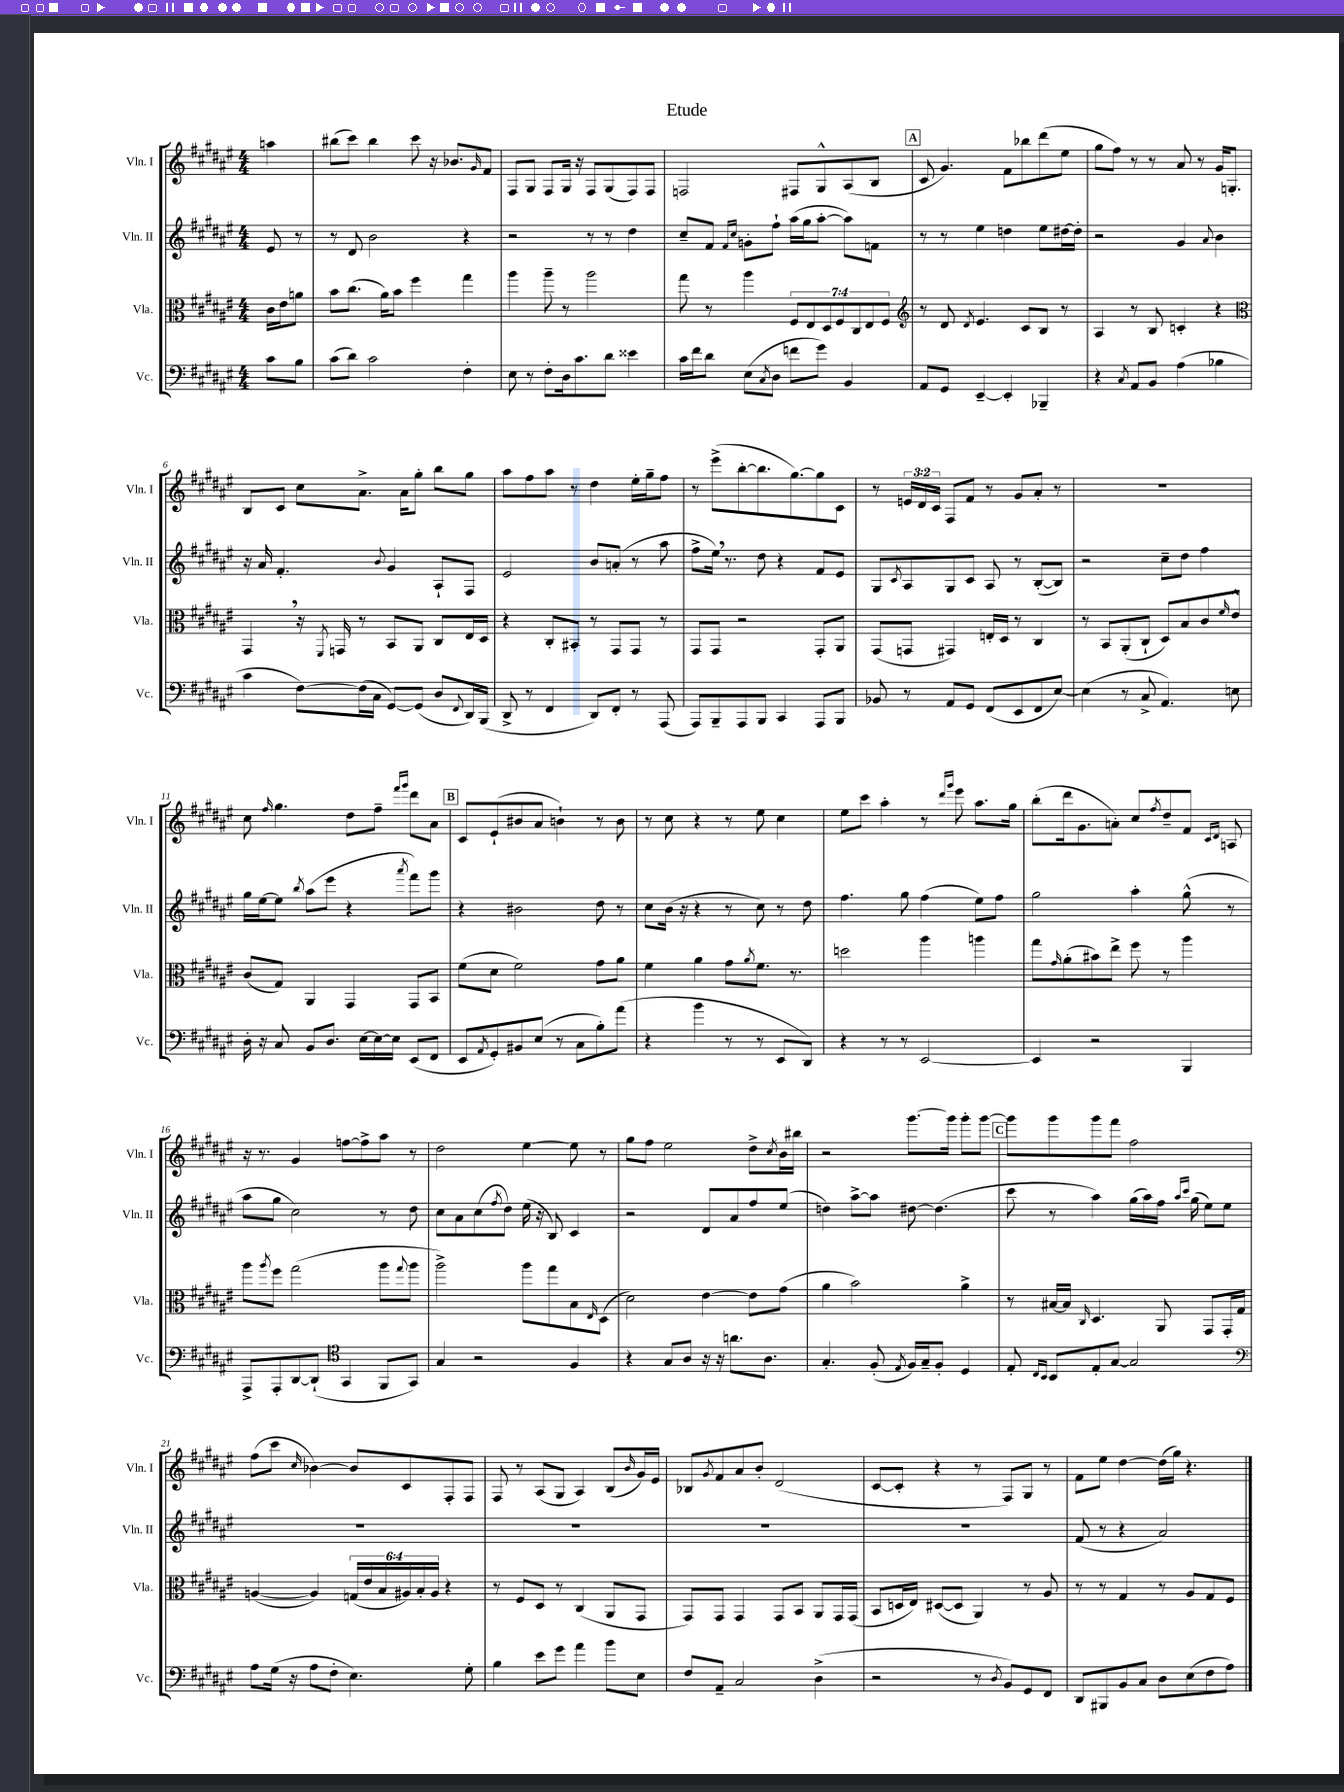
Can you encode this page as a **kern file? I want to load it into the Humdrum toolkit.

**kern	**kern	**kern	**kern
*part4	*part3	*part2	*part1
*staff4	*staff3	*staff2	*staff1
*I"Vc.	*I"Vla.	*I"Vln. II	*I"Vln. I
*I'Vc.	*I'Vla.	*I'Vln. II	*I'Vln. I
*clefF4	*clefC3	*clefG2	*clefG2
*k[f#c#g#d#a#e#]	*k[f#c#g#d#a#e#]	*k[f#c#g#d#a#e#]	*k[f#c#g#d#a#e#]
*M4/4	*M4/4	*M4/4	*M4/4
=	=	=	=
8c#\L	16c#\LL	8e#/	4aan\
.	16e#\J	.	.
8B\J	8an\J	8r	.
=1	=1	=1	=1
(8c#\L	8b\L	8r	(8bb#X\L
8d#\J)	(8.cc#\J	8d#/	8ccc#\J)
2c#\	.	2b\	4bb#\
.	16a#\KL)	.	.
.	8b\J	.	.
.	4ff#\	.	8ccc#\
.	.	.	16r
.	.	.	8.b-X/L
4F#'\	4gg#\	4r	.
.	.	.	16qqg#/
.	.	.	8f#/J
=2	=2	=2	=2
8E#\	4aa#\	2r	8F#/L
8r	.	.	8G#/J
8F#'\L	8aa#~\	.	8F#/L
16D#\k	8r	.	16G#/Jk
8.c#\	.	.	16r
.	2aa#\	8r	8F#/L
8d#\J	.	8r	(8G#/
4e##X\	.	4dd#\	8F#/)
.	.	.	8F#/J
=3	=3	=3	=3
16c#\LL	8gg#\	8cc#~/L	2Fn/
16f#\J	.	.	.
8d#\J	8r	8f#/J	.
.	.	16qqf#/LL	.
.	.	16qqcc#/JJ	.
(8E#\L	4aa#\	8gn'\L	.
8qC#/	.	.	.
8D#\J	.	8ff#`\J	.
8fn\L	14F#/L	(16aa#\LL	8F#X/L
.	.	16gg#\J	.
.	14E#/	.	.
8g#\J)	.	[8aa#'\J	8G#^^/
.	14D#/	.	.
.	14F#/	.	.
4BB/	.	8aa#\L])	(8A#/
.	14C#/	.	.
.	14E#/	.	.
.	.	8fn\J	8B/J
.	14F#/J	.	.
!!LO:REH:place=s1:t=A
=4	=4	=4	=4
*	*clefG2	*	*
8AA#/L	8r	8r	8c#/
8GG#/J	8d#/	8r	4.g#/)
.	8qd#/	.	.
[4EE#~/	4.e#/	4ee#\	.
4EE#'/]	.	4ddn\	8f#\L
.	8c#/L	.	8bb-X\
4BBB-X~/	8B/J	8ee#\L	(8ddd#\
.	8r	[16dd#X\L	8ee#\J
.	.	16dd#'\JJ]	.
=5	=5	=5	=5
4r	4A#/	2r	8gg#\L
.	.	.	8ff#\J)
8qC#/	.	.	.
8AA#/L	8r	.	8r
8BB/J	8B/	.	8r
(4A#\	4cn'/	4g#/	8a#/
.	.	.	8r
.	.	8qqa#/	.
4B-X\	4r	4b\	16g#/KL
.	.	.	8.Gn'/J
!!LO:LB:g=z
=6	=6	=6	=6
*	*clefC3	*	*
4c#\	4GG#,/	16r	8B/L
.	.	16a#/	.
.	.	4.f#'/	8c#/J
[8F#\L)	16r	.	8cc#\L
.	8qFF#/	.	.
.	16GGn/	.	.
(16F#\L]	8r	.	8.a#^\J
16C#\JJ	.	.	.
.	.	8qqb/	.
[8GG#/L)	8BB/L	4g#/	.
.	.	.	16a#\KL
(8GG#/J]	8AA#/J	.	8gg#'\J
8D#/L	8C#/L	8A#`/L	8bb\L
8qqFF#/	.	.	.
16DD#/L)	16E#/L	8F#/J	8gg#\J
(16BBB/JJ	16D#/JJ	.	.
=7	=7	=7	=7
8DD#^/	4r	2e#/	8aa#\L
8r	.	.	8ff#\
4FF#/	8C#'/L	.	8aa#\J
.	8BB#X'/J	.	8r
8DD#/L)	8r	8b/L	4dd#\
8FF#'/J	8GG#/L	(8an'/J	.
8r	8GG#/J	8r	16ee#'\LL
.	.	.	16gg#~\J
(8AAA#/	8r	8aa#\	8ff#\J
=8	=8	=8	=8
8AAA#/L)	8GG#/L	8ff#^\L	8r
8BBB~/	8GG#/J	16ee#,\Jk)	(8eee#^\L
.	.	8.r	.
8AAA#/	2r	.	[8bb'\
8BBB/J	.	8dd#\	8.bb\]
4CC#/	.	4r	.
.	.	.	[8.gg#\)
8AAA#/L	8GG#'/L	8f#/L	8gg#\]
8BBB/J	8AA#/J	8e#/J	8c#\J
=9	=9	=9	=9
8BB-X/	(8GG#/L	8G#/L	8r
.	.	8qc#/	.
8r	8GGn/J	8A#/	24en/LL
.	.	.	24d#/
.	.	.	24c#/JJ
8AA#/L	4GG#X/)	8G#/	8F#/L
8GG#/J	.	8c#/J	8f#/J
(8FF#/L	16En'/LL	8A#/	8r
.	16D#/JJ	.	.
8EE#/	8r	8r	8g#/L
8FF#/	4C#/	([8B'/L	8a#'/J
[8E#/J)	.	8B/J])	8r
=10	=10	=10	=10
(4E#\]	8r	2r	1r
.	8BB/L	.	.
8r	(8AA#'/	.	.
8C#^/	8C#`/J	.	.
4.AA#/)	8D#/L)	8cc#~\L	.
.	8B/	8dd#\J	.
.	8c#/	4ff#\	.
.	16qqf#/	.	.
8En\	8e#^^/J	.	.
!!LO:LB:g=z
=11	=11	=11	=11
16D#'\	(8c#/L	16gg#\LL	8cc#\
16r	.	[16ee#\J	.
.	.	.	16qqff#/
8C#/	8G#/J)	8ee#\J]	4.gg#\
.	.	8qbb/	.
8BB/L	4AA#/	(8aa#\L	.
8.D#/J	.	8eee#\J	.
.	4GG#/	4r	8dd#\L
[16E#\LL	.	.	.
16E#\_	.	.	8ff#~\J
16E#\JJ]	.	.	.
.	.	.	16qqfff#/LL
.	.	8qaaa#/	16qqggg#/JJ
(8EE#/L	8GG#/L	8fff#\L)	8ddd#\L
8FF#/J	8BB/J	8ggg#\J	8a#\J
!!LO:REH:place=s1:t=B
=12	=12	=12	=12
8EE#/L	(8f#\L	4r	8c#/L
8qAA#/	.	.	.
8GG#'/)	8d#\J	.	(8e#`/
8BB#X/	2f#\)	2b#X\	8b#X/
(8E#/J	.	.	8a#/J
8r	.	.	4bn`\)
8C#\L	.	.	.
8B'\)	8g#\L	8dd#\	8r
(8a#\J	8a#\J	8r	8b\
=13	=13	=13	=13
4r	4f#\	8cc#\L	8r
.	.	(16b\Jk	8cc#\
.	.	16r	.
4b\	4a#\	4r	4r
8r	8g#\L	8r	8r
.	8qa#/	.	.
8r	8.f#\J	8cc#\)	8ee#\
8EE#/L	.	8r	4cc#\
.	8.r	.	.
8DD#/J)	.	8dd#\	.
=14	=14	=14	=14
4r	2ddn\	4.ff#\	8ee#\L
.	.	.	8ccc#\J
8r	.	.	4aa#'\
8r	.	8gg#\	.
[2EE#/	4aa#\	(4ff#\	8r
.	.	.	16qqddd#/LL
.	.	.	16qqggg#/JJ
.	.	.	8eee#\
.	4aan\	8ee#\L)	8.aa#\L
.	.	8ff#\J	.
.	.	.	16gg#\Jk
=15	=15	=15	=15
4EE#/]	8gg#\L	2gg#\	(8bb'\L
.	16qqg#/	.	.
.	(8a#'\	.	16ddd#\k
.	.	.	8.g#\
2r	8b#X\)	.	.
.	8ee#^\J	.	8an'\J)
.	8ff#\	4aa#'\	8cc#/L
.	.	.	8qff#/
.	8r	.	8dd#~/
4BBB/	4aa#\	(8gg#^^\	8f#/J
.	.	.	16qqc#/LL
.	.	.	16qqd#/JJ
.	.	8r	8An/
!!LO:LB:g=z
=16	=16	=16	=16
8AAA#^/L	8aa#\L	8aa#\L	16r
.	.	.	8.r
.	8qaa#/	.	.
8AAA#'/	8ff#\J	8gg#\J	.
[8DD#/	(2gg#\	2cc#\)	4g#/
(8DD#`/J]	.	.	.
*clefC4	*	*	*
4GG#/	.	.	[8ffn\L
.	.	.	8ff^\]
8FF#/L	8aa#\L	8r	8aa#\J
.	8qqgg#/	.	.
8GG#/J)	8aa#\J	8dd#\	8r
=17	=17	=17	=17
4G#/	2aa#^\)	8cc#\L	2dd#\
.	.	8a#\	.
2r	.	(8cc#\	.
.	.	8qff#/	.
.	.	8dd#\J)	.
.	8aa#\L	(16ee#\	[4ee#\
.	.	16r	.
.	8gg#\	8B/)	.
4F#/	8B\	4c#/	8ee#\]
.	16qqE#/	.	.
.	(8D#\J	.	8r
=18	=18	=18	=18
4r	2d#\)	2r	8gg#\L
.	.	.	8ff#\J
8G#/L	.	.	2ee#\
8A#/J	.	.	.
16r	[4e#\	8d#/L	.
16r	.	.	.
8.an\L	.	8a#/	.
.	8e#\L]	8ff#/	8dd#^\L
8.A#\J	.	.	.
.	.	.	8qcc#/
.	(8g#\J	(8ee#/J	16b\L
.	.	.	16bb#X\JJ
=19	=19	=19	=19
4.G#'/	4a#\	4ddn\)	2r
.	2b\)	[8aa#^\L	.
(8F#'/	.	8aa#\J]	.
8qE#/	.	.	.
16F#/LL)	.	[8dd#X\	[8.ggg#\L
16G#~/J	.	.	.
8F#'/J	.	(4.dd#\]	.
.	.	.	16ggg#\Jk]
4D#/	4a#^\	.	8ggg#'\L
.	.	.	[8ggg#\J
!!LO:REH:place=s1:t=C
=20	=20	=20	=20
8E#'/	8r	8ccc#\	8ggg#\L]
16qqC#/LL	.	.	.
16qqBB/JJ	.	.	.
8BB/L	[16B#X/LL	8r	8ggg#\
.	16B#/JJ]	.	.
.	16qqC#/	.	.
8E#'/	4.D#/	4aa#\)	8ggg#\
[8G#/J	.	.	8fff#\J
2G#/]	.	(16gg#\LL	2ff#\
.	.	16aa#\)	.
.	8AA#/	16ff#\JJ	.
.	.	16qqaa#/LL	.
.	.	16qqccc#/JJ	.
.	.	(16gg#\	.
.	8GG#/L	8ee#\L)	.
.	16GG#'/L	8ee#\J	.
.	16G#/JJ	.	.
!!LO:LB:g=z
=21	=21	=21	=21
*clefF4	*	*	*
8A#\L	([4An/	1r	(8ff#\L
(16G#\Jk	.	.	8ccc#\J
16r	.	.	.
.	.	.	16qqcc#/
8A#\L	4A/])	.	[4b-X\)
8F#'\J	.	.	.
4.E#\)	(24Gn/LL	.	8b-/L]
.	24e#/	.	.
.	24B/	.	.
.	24A#X/)	.	8c#/
.	24B'/	.	.
.	24A#/JJ	.	.
.	4r	.	8F#'/
8G#'\	.	.	8F#/J
=22	=22	=22	=22
4B\	8r	1r	8F#/
.	8F#/L	.	8r
8e#\L	8D#/J	.	(8A#/L
8g#\J	8r	.	8G#/J
4a#\	(4C#/	.	4A#/)
8b\L	8AA#/L	.	(8B/L
.	.	.	16qqb/
8E#\J	8GG#/J	.	16g#/L)
.	.	.	16e#/JJ
=23	=23	=23	=23
8F#/L	8GG#/L)	1r	8B-X/L
.	.	.	8qg#/
8AA#~/J	8GG#/J	.	8f#/
2C#/	4GG#/	.	8a#/
.	.	.	8b'/J
.	8GG#/L	.	(2d#/
.	8BB/J	.	.
(4D#^\	8AA#/L	.	.
.	16GG#/L	.	.
.	(16GG#/JJ	.	.
=24	=24	=24	=24
2r	8BB/L	1r	[8c#/L
.	16Dn/L	.	8c#'/J]
.	16E#/JJ)	.	.
.	([8D#X/L	.	4r
.	8D#/J]	.	.
8r	4AA#/)	.	8r
8qD#/	.	.	.
8BB/L)	.	.	8F#/L)
8GG#/	8r	.	8G#/J
8FF#/J	8A#/	.	8r
=25	=25	=25	=25
8DD#/L	8r	(8f#/	8f#\L
8BBB#X/	8r	8r	8ee#\J
8BB/	4G#/	4r	[4dd#\
8C#/J	.	.	.
8D#\L	8r	2a#/)	(16dd#\LL]
.	.	.	16gg#\JJ)
(8E#\	8A#/L	.	4.r
8F#\	8G#/	.	.
8A#\J)	8F#/J	.	.
==	==	==	==
*-	*-	*-	*-
